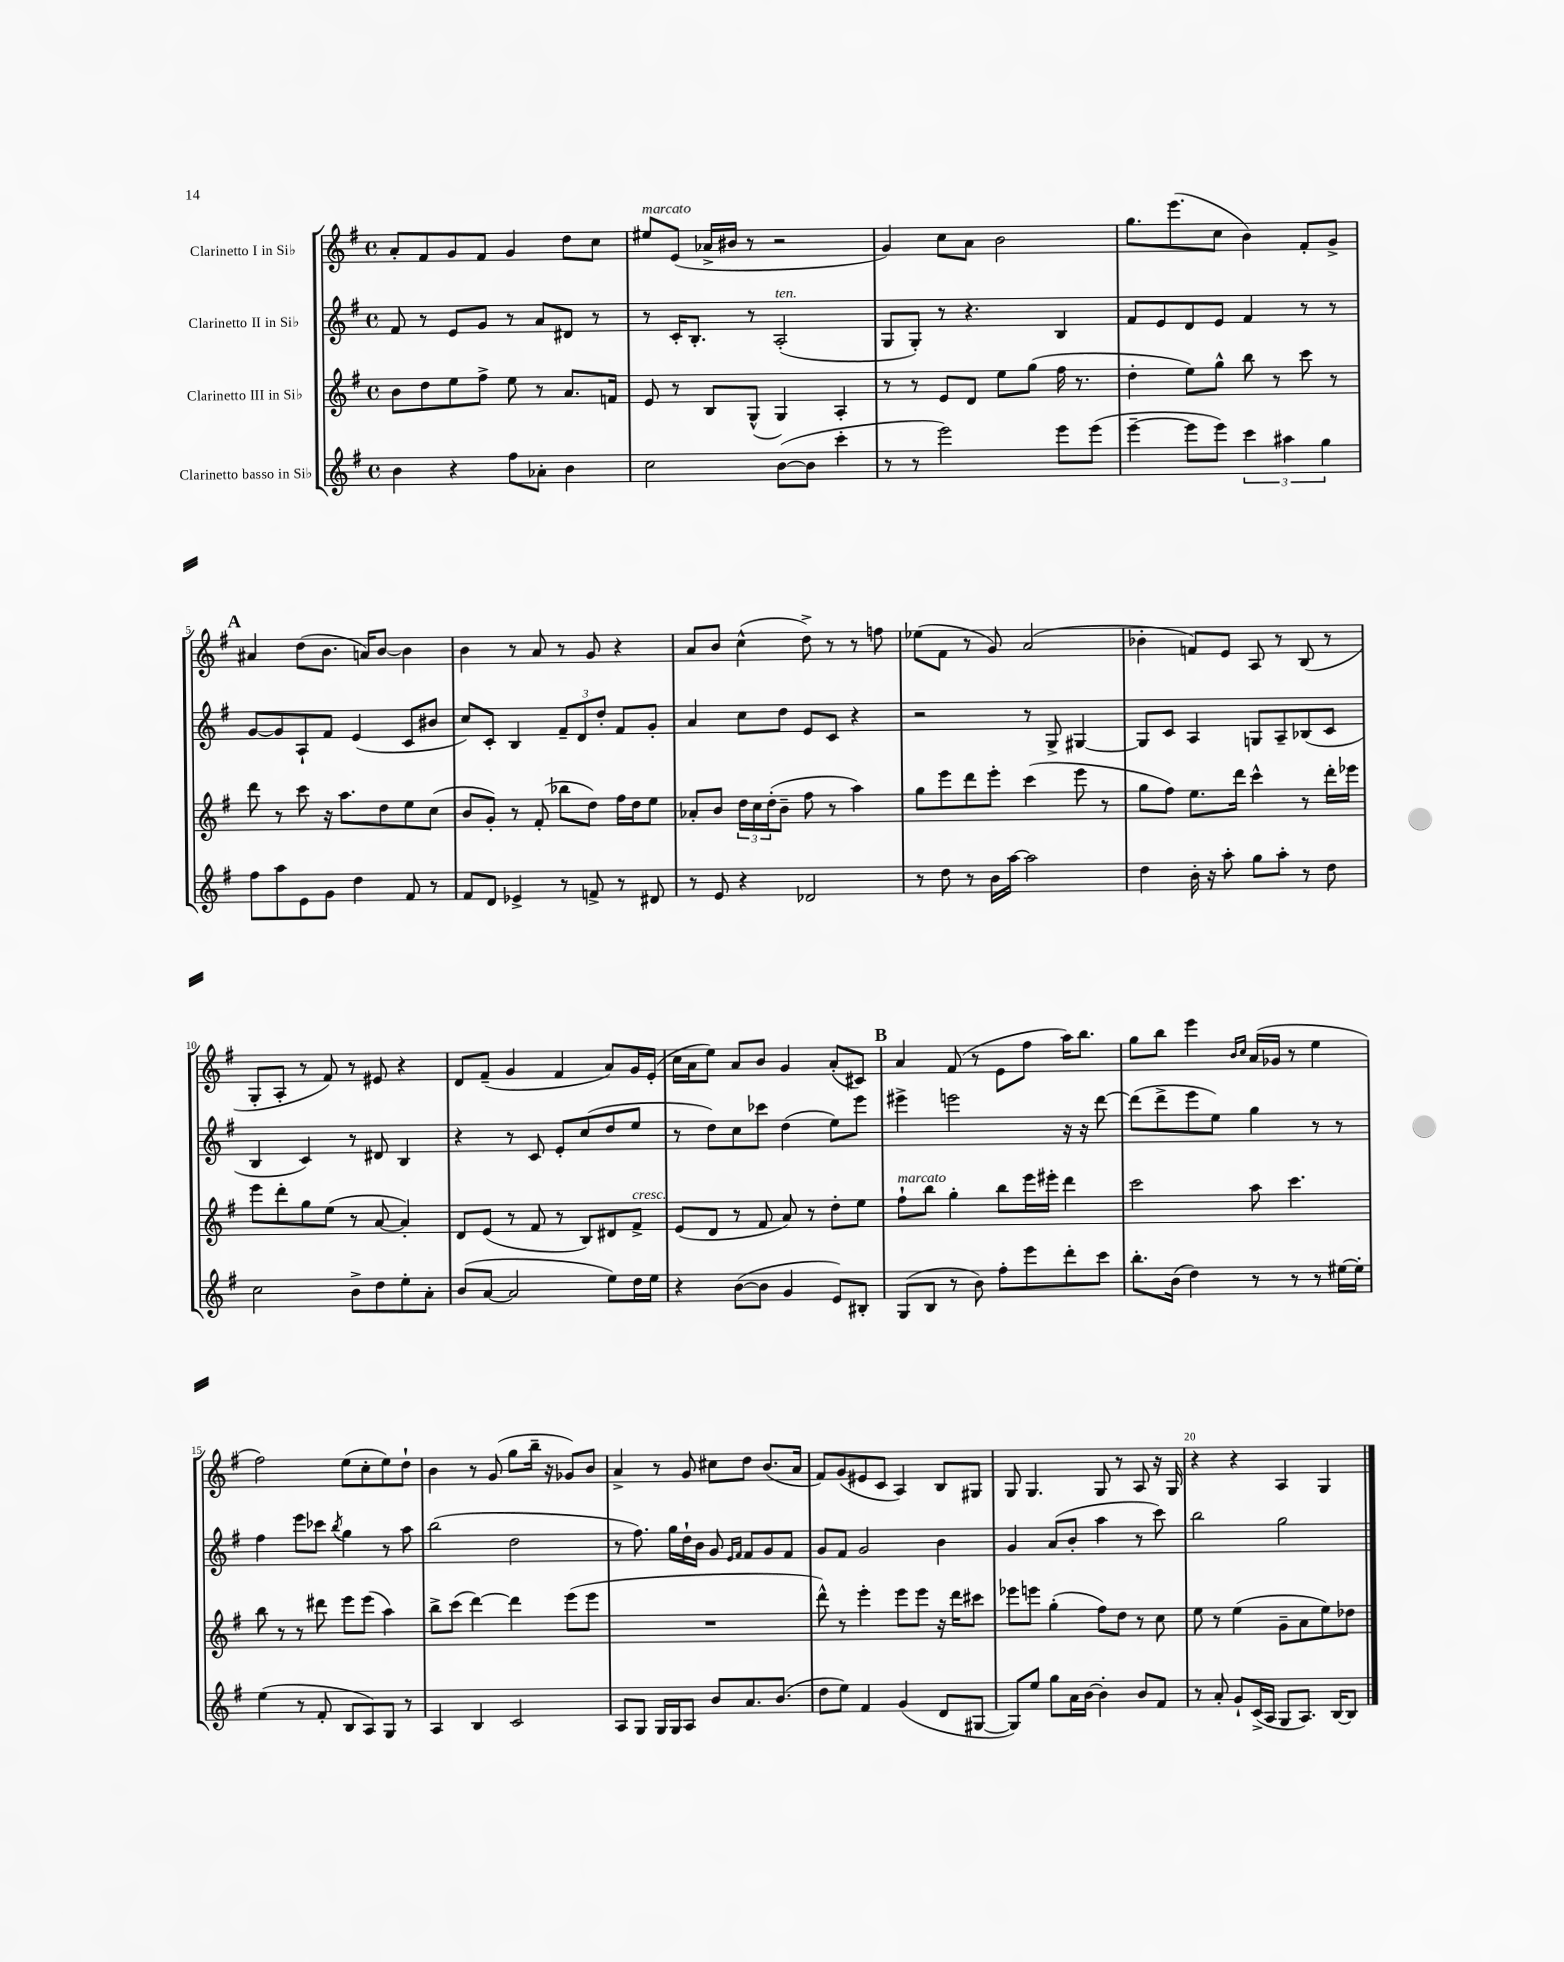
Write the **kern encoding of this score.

**kern	**kern	**kern	**kern
*part4	*part3	*part2	*part1
*staff4	*staff3	*staff2	*staff1
*I"Clarinetto basso in Si♭	*I"Clarinetto III in Si♭	*I"Clarinetto II in Si♭	*I"Clarinetto I in Si♭
*clefG2	*clefG2	*clefG2	*clefG2
*k[f#]	*k[f#]	*k[f#]	*k[f#]
*M4/4	*M4/4	*M4/4	*M4/4
*met(c)	*met(c)	*met(c)	*met(c)
=1	=1	=1	=1
4b\	8b\L	8f#/	8a'/L
.	8dd\	8r	8f#/
4r	8ee\	8e/L	8g/
.	8ff#^\J	8g/J	8f#/J
8ff#\L	8ee\	8r	4g/
8a-X'\J	8r	8a/L	.
4b\	8.a/L	8d#X/J	8dd\L
.	.	8r	8cc\J
.	16fn/Jk	.	.
=2	=2	=2	=2
!	!	!	!LO:TX:a:i:t=marcato
2cc\	8e/	8r	8ee#X/L
.	8r	16c'/KL	(8e/J
.	.	8.B'/J	.
.	8B/L	.	16a-X^/LL
.	.	.	16b#X/JJ
.	(8G^^/J	8r	8r
!	!	!LO:TX:a:i:t=ten.	!
([8b\L	4G/)	(2A'/	2r
8b\J]	.	.	.
4ccc'\	4A'/	.	.
=3	=3	=3	=3
8r	8r	8G/L	4g/)
8r	8r	8G'/J)	.
2eee\)	8e/L	8r	8cc\L
.	8d/J	4.r	8a\J
.	8ee\L	.	2b\
.	(8gg\J	.	.
8eee\L	16ff#\	4B/	.
.	8.r	.	.
(8eee\J	.	.	.
=4	=4	=4	=4
[4eee~\	4dd'\	8f#/L	8.gg\L
.	.	8e/	.
.	.	.	(8.eee\
8eee\L]	8ee\L)	8d/	.
8eee\J)	8gg^^\J	8e/J	8cc\J
6ccc\	8bb\	4f#/	4b\)
.	8r	.	.
6aa#X\	.	.	.
.	8ccc\	8r	8f#'/L
6gg\	.	.	.
.	8r	8r	8g^/J
!!LO:LB:g=z
!!LO:REH:place=s1:t=A
=5	=5	=5	=5
8ff#\L	8ddd\	[8g/L	4a#X/
8aa\	8r	8g/]	.
8e\	8ccc\	8A`/	(8dd\L
8g\J	16r	8f#/J	8.b\J
.	8.aa\L	.	.
4dd\	.	(4e/	.
.	.	.	16an/KL)
.	8dd\	.	[8b/J
8f#/	8ee\	8c/L	4b\]
8r	(8cc\J	8b#X/J	.
=6	=6	=6	=6
8f#/L	8b/L	8cc/L)	4b\
8d/J	8g'/J)	8c'/J	.
4e-X^/	8r	4B/	8r
.	(8f#'/	.	8a/
8r	8bb-X\L	12f#~/L	8r
.	.	12d/	.
8fn^/	8dd\J)	.	8g/
.	.	12dd'/J	.
8r	16ff#\LL	8f#/L	4r
.	16dd\J	.	.
8d#X/	8ee\J	8g'/J	.
=7	=7	=7	=7
8r	8a-X'/L	4a/	8a/L
8e/	8b/J	.	8b/J
4r	24dd\LL	8cc\L	(4cc^^\
.	24cc\	.	.
.	(24dd'\J	.	.
.	8b~\J	8dd\J	.
2d-X/	8ff#\	8e/L	8dd^\)
.	8r	8c/J	8r
.	4aa\)	4r	8r
.	.	.	8ffn\
=8	=8	=8	=8
8r	8gg\L	2r	(8ee-X\L
8dd\	8eee\	.	8f#\J
8r	8ddd\	.	8r
16b\LL	8eee'\J	.	8g/)
[16aa\JJ	.	.	.
2aa\]	(4ccc\	8r	(2a/
.	.	8G^/	.
.	8eee\	[4G#X/	.
.	8r	.	.
=9	=9	=9	=9
4dd\	8gg\L	8G#/L]	4b-X'\
.	8ff#\J)	8c/J	.
16b'\	8.ee\L	4A/	8fn/L)
16r	.	.	.
8aa'\	.	.	8e/J
.	16ddd\Jk	.	.
8gg\L	4ccc^^\	8Gn/L	8A/
8aa'\J	.	8A~/	8r
8r	8r	(8B-X/	(8B/
8dd\	16ddd'\LL	8c/J	8r
.	16eee-X\JJ	.	.
!!LO:LB:g=z
=10	=10	=10	=10
2cc\	8eee\L	4B/	8G'/L
.	8ddd'\	.	8A'/J
.	8gg\	4c/)	8r
.	(8ee\J	.	8f#/)
8b^\L	8r	8r	8r
8dd\	[8a/	8d#X/	8e#X/
8ee'\	4a'/])	4B/	4r
8a'\J	.	.	.
=11	=11	=11	=11
(8b/L	8d/L	4r	8d/L
[8a/J	(8e/J	.	(8f#~/J
2a/]	8r	8r	4g/
.	8f#/	8c/	.
.	8r	8e'/L	4f#/
.	8B/L)	(8cc/	.
8ee\L)	8d#X/	8dd/	8a/L)
!	!LO:TX:a:i:t=cresc.	!	!
16dd\L	8f#^/J	8ee/J	16g/L
16ee\JJ	.	.	(16e'/JJ
=12	=12	=12	=12
4r	(8e/L	8r	16cc\LL
.	.	.	16a\J
.	8d/J	8dd\L)	8ee\J)
([8b\L	8r	8cc\	8a/L
8b\J]	8f#/	8ccc-X\J	8b/J
4g/	8a/)	(4dd\	4g/
.	8r	.	.
8e/L)	8dd'\L	8ee\L)	(8a'/L
8B#X'/J	8ee\J	8eee\J	8c#X/J)
!!LO:REH:place=s1:t=B
=13	=13	=13	=13
!	!LO:TX:a:i:t=marcato	!	!
(8G/L	8ff#`\L	4eee#X^\	4a/
8B/J	8bb\J	.	.
8r	4gg'\	2eeen\	(8f#/
8b\)	.	.	8r
8ff#'\L	8bb\L	.	8e\L
8eee\	16eee\L	.	8ff#\J
.	16eee#X'\JJ	.	.
8ddd'\	4ddd\	16r	16aa\KL)
.	.	16r	8.bb\J
8ccc\J	.	[8ddd\	.
=14	=14	=14	=14
8.bb'\L	2ccc\	(8ddd\L]	8gg\L
.	.	8ddd^\	8bb\J
(16b\Jk	.	.	.
4dd\)	.	8eee\	4eee\
.	.	8ee\J)	.
.	.	.	16qqb/LL
.	.	.	16qqcc/JJ
8r	8aa\	4gg\	(16a/LL
.	.	.	16g-X/JJ
8r	4.ccc\	.	8r
8r	.	8r	4ee\
[16ee#X\LL	.	8r	.
16ee#'\JJ]	.	.	.
!!LO:LB:g=z
=15	=15	=15	=15
(4ee\	8bb\	4ff#\	2ff#\)
.	8r	.	.
8r	8r	8eee\L	.
8f#'/	8ddd#X\	8ccc-X\J	.
.	.	8qbb/	.
8B/L	8eee\L	4gg\	(8ee\L
8A/)	(8eee\J	.	8cc'\
8G/J	4aa\)	8r	8ee\)
8r	.	8aa\	8dd`\J
=16	=16	=16	=16
4A/	8bb^\L	(2bb\	4b\
.	(8ccc\J	.	.
4B/	[4ddd\)	.	8r
.	.	.	(8g/
2c/	4ddd\]	2dd\	8gg\L
.	.	.	16bb~\Jk
.	.	.	16r
.	(8eee\L	.	8g-X/L)
.	8eee\J	.	8b/J
=17	=17	=17	=17
8A/L	1r	8r	4a^/
8G/J	.	8.ff#\)	.
16G/LL	.	.	8r
16G/J	.	16gg\LL	.
8A/J	.	16dd`\	8g/
.	.	16b\JJ	.
8b/L	.	8g/	8cc#X\L
.	.	16qqe/LL	.
.	.	16qqf#/JJ	.
8.a/	.	8f#/L	8dd\J
.	.	8g/	(8.b/L
(8.b/J	.	.	.
.	.	8f#/J	.
.	.	.	16a/Jk
=18	=18	=18	=18
8dd\L	8ddd^^\)	8g/L	8f#/L)
8ee\J)	8r	8f#/J	(8g/
4f#/	4eee'\	2g/	8e#X/
.	.	.	8c/J
(4g/	8eee\L	.	4A/)
.	8eee\J	.	.
8d/L	16r	4b\	8B/L
.	16ddd\KL	.	.
[8G#X/J	8ccc#X\J	.	8G#X/J
=19	=19	=19	=19
8G#/L])	8eee-X\L	4g/	8G/
8ee/J	8eeen\J	.	4.G/
8gg\L	(4gg'\	(8a/L	.
16a\L	.	8b'/J	.
[16b\JJ	.	.	.
4b'\]	8ff#\L)	4aa\	8G/
.	8dd\J	.	8r
8b/L	8r	8r	8A/
8f#/J	8cc\	8ccc\)	16r
.	.	.	16G/
=20	=20	=20	=20
8r	8ee\	2bb\	4r
8a'/	8r	.	.
8g`/L	(4ee\	.	4r
(16c^/L	.	.	.
16A/JJ	.	.	.
8G/L	8g~\L	2gg\	4A/
8.A/J)	8a\	.	.
.	8ee\)	.	4G/
[16B/KL	.	.	.
8B/J]	8dd-X\J	.	.
==	==	==	==
*-	*-	*-	*-
